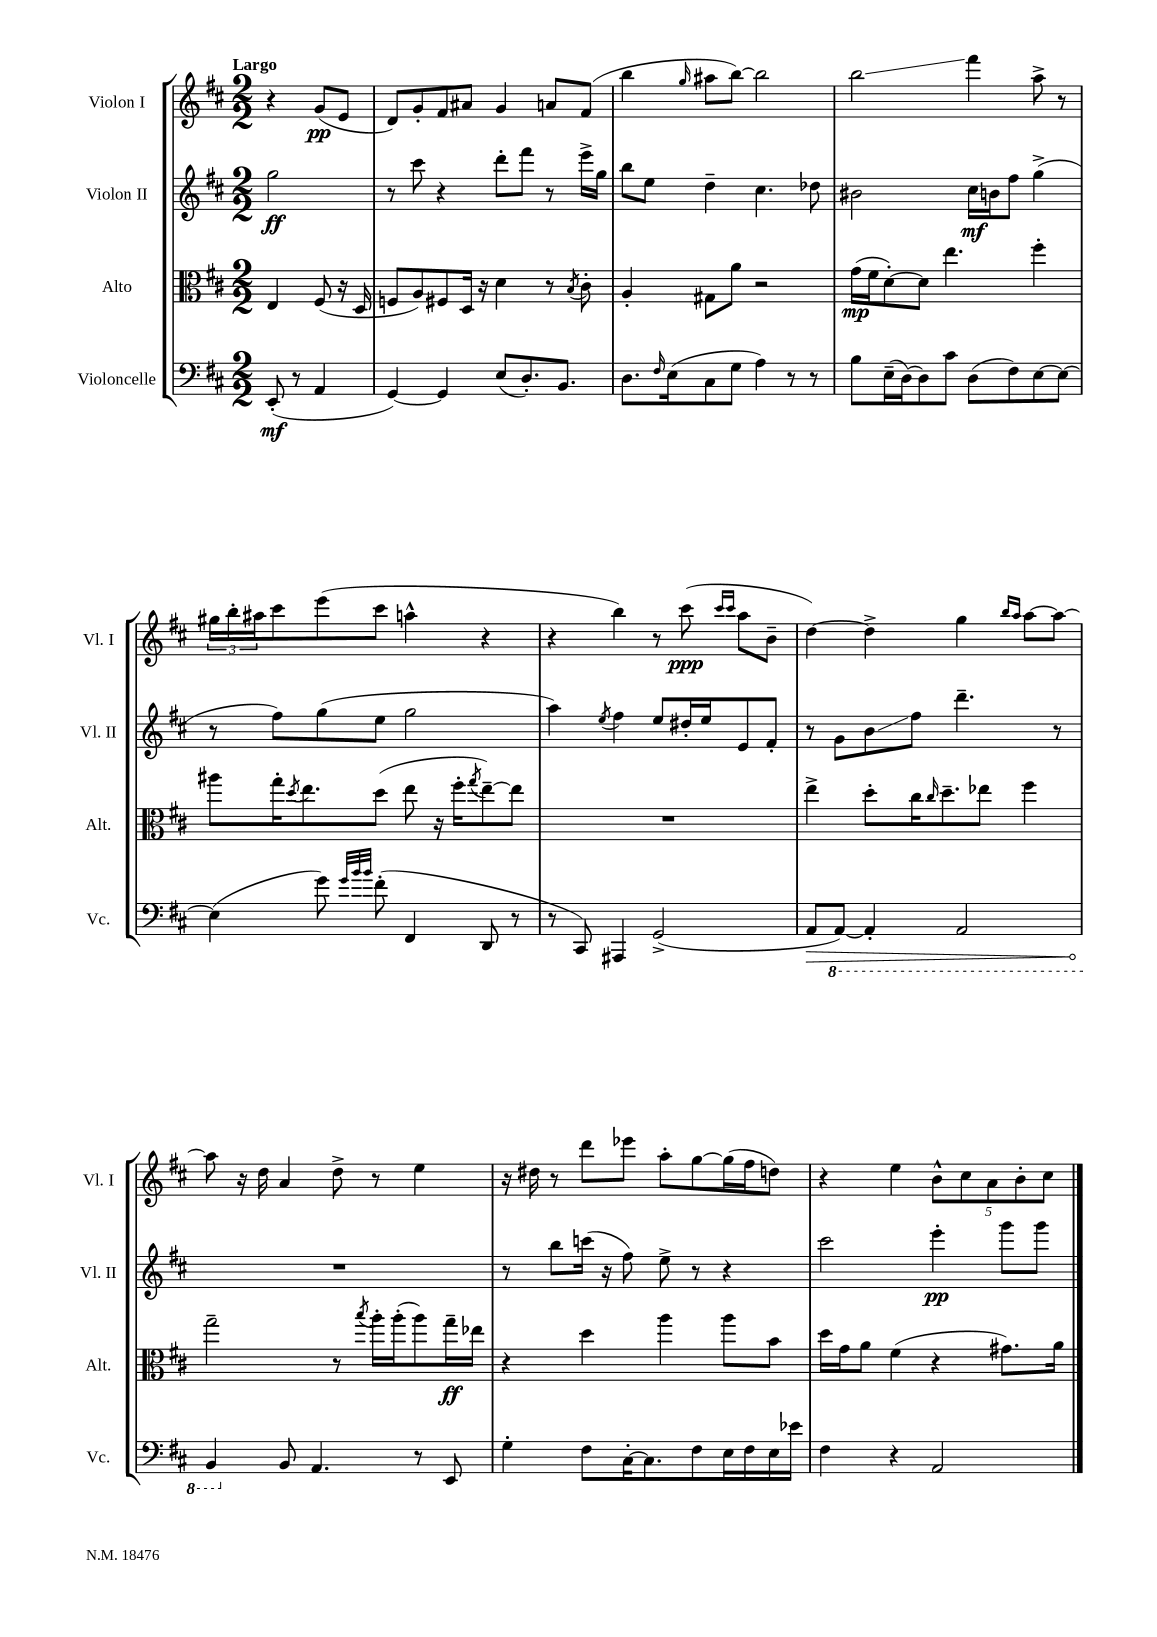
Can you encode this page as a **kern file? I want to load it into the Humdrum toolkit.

**kern	**kern	**kern	**kern
*staff4	*staff3	*staff2	*staff1
*clefF4	*clefC3	*clefG2	*clefG2
*k[f#c#]	*k[f#c#]	*k[f#c#]	*k[f#c#]
*M2/2	*M2/2	*M2/2	*M2/2
(8EE'	4E	2gg	4r
8r	.	.	.
4AA	(8F#	.	(8g
.	16r	.	8e
.	16D	.	.
=	=	=	=
[4GG)	8F	8r	8d)
.	8A)	8ccc#	8g'
4GG]	8F#	4r	8f#
.	16D	.	8a#
.	16r	.	.
(8E	4d	8ddd'	4g
8.D')	.	8fff#	.
.	8r	8r	8a
8.BB	.	.	.
.	8qB	.	.
.	8c#'	16eee^	(8f#
.	.	16gg	.
=	=	=	=
8.D	4A'	8bb	4bb
.	.	8ee	.
16qqF#	.	.	.
(16E	.	.	.
.	.	.	16qqgg
8C#	8G#	4dd~	8aa#
8G	8a	.	[8bb)
4A)	2r	4.cc#	2bb]
8r	.	.	.
8r	.	8dd-	.
=	=	=	=
8B	(16g	2b#	2bb
.	16f#	.	.
(16E~	[8d')	.	.
[16D)	.	.	.
8D]	8d]	.	.
8c#	4.ee	.	.
(8D	.	16cc#	4fff#
.	.	16b	.
8F#)	.	8ff#	.
[8E	4ff#'	(4gg^	8aa^
8E_	.	.	8r
=	=	=	=
(4E]	8aa#	8r	24gg#
.	.	.	24bb'
.	.	.	24aa#
.	16gg'	8ff#)	8ccc#
.	8qdd	.	.
.	8.ee	.	.
8g)	.	(8gg	(8eee
32qqg	.	.	.
32qqb	.	.	.
32qqb	.	.	.
(8f#'	(8dd	8ee	8ccc#
4FF#	8ee	2gg	4aa^^
.	16r	.	.
.	16ff#'	.	.
.	8qgg	.	.
8DD	[8ee~)	.	4r
8r	8ee]	.	.
=	=	=	=
8r	1r	4aa)	4r
8CC#)	.	.	.
.	.	8qee	.
4AAA#	.	4ff#	4bb)
(2GG^	.	8ee	8r
.	.	16dd#'	(8ccc#
.	.	16ee	.
.	.	.	16qqccc#
.	.	.	16qqccc#
.	.	8e	8aa
.	.	8f#'	8b~
=	=	=	=
8AA	4ee^	8r	[4dd)
[8AAA)	.	8g	.
4AAA']	8dd'	8b	4dd^]
.	16cc#	8ff#	.
.	16qqcc#	.	.
.	8.dd~	.	.
2AAA	.	4.ddd~	4gg
.	8ee-	.	.
.	.	.	16qqbb
.	.	.	16qqaa
.	4ff#	.	[8aa
.	.	8r	8aa_
=	=	=	=
4BBB	2gg~	1r	8aa]
.	.	.	16r
.	.	.	16dd
8BB	.	.	4a
4.AA	.	.	.
.	8r	.	8dd^
.	8qbb	.	.
.	16aa'	.	8r
.	(16aa'	.	.
8r	8aa)	.	4ee
8EE	16gg~	.	.
.	16ee-	.	.
=	=	=	=
4G'	4r	8r	16r
.	.	.	16dd#
.	.	8bb	8r
8F#	4dd	(16ccc	8ddd
.	.	16r	.
[16C#'	.	8ff#)	8eee-
8.C#]	.	.	.
.	4aa	8ee^	8aa'
8F#	.	8r	[8gg
16E	8aa	4r	(16gg]
16F#	.	.	16ff#
16E	8b	.	8dd)
16e-	.	.	.
=	=	=	=
4F#	16dd	2ccc#	4r
.	16g	.	.
.	8a	.	.
4r	(4f#	.	4ee
2AA	4r	4eee'	10b^^
.	.	.	10cc#
.	.	.	10a
.	8.g#)	8ggg	.
.	.	.	10b'
.	.	8ggg	.
.	.	.	10cc#
.	16a	.	.
==	==	==	==
*-	*-	*-	*-
